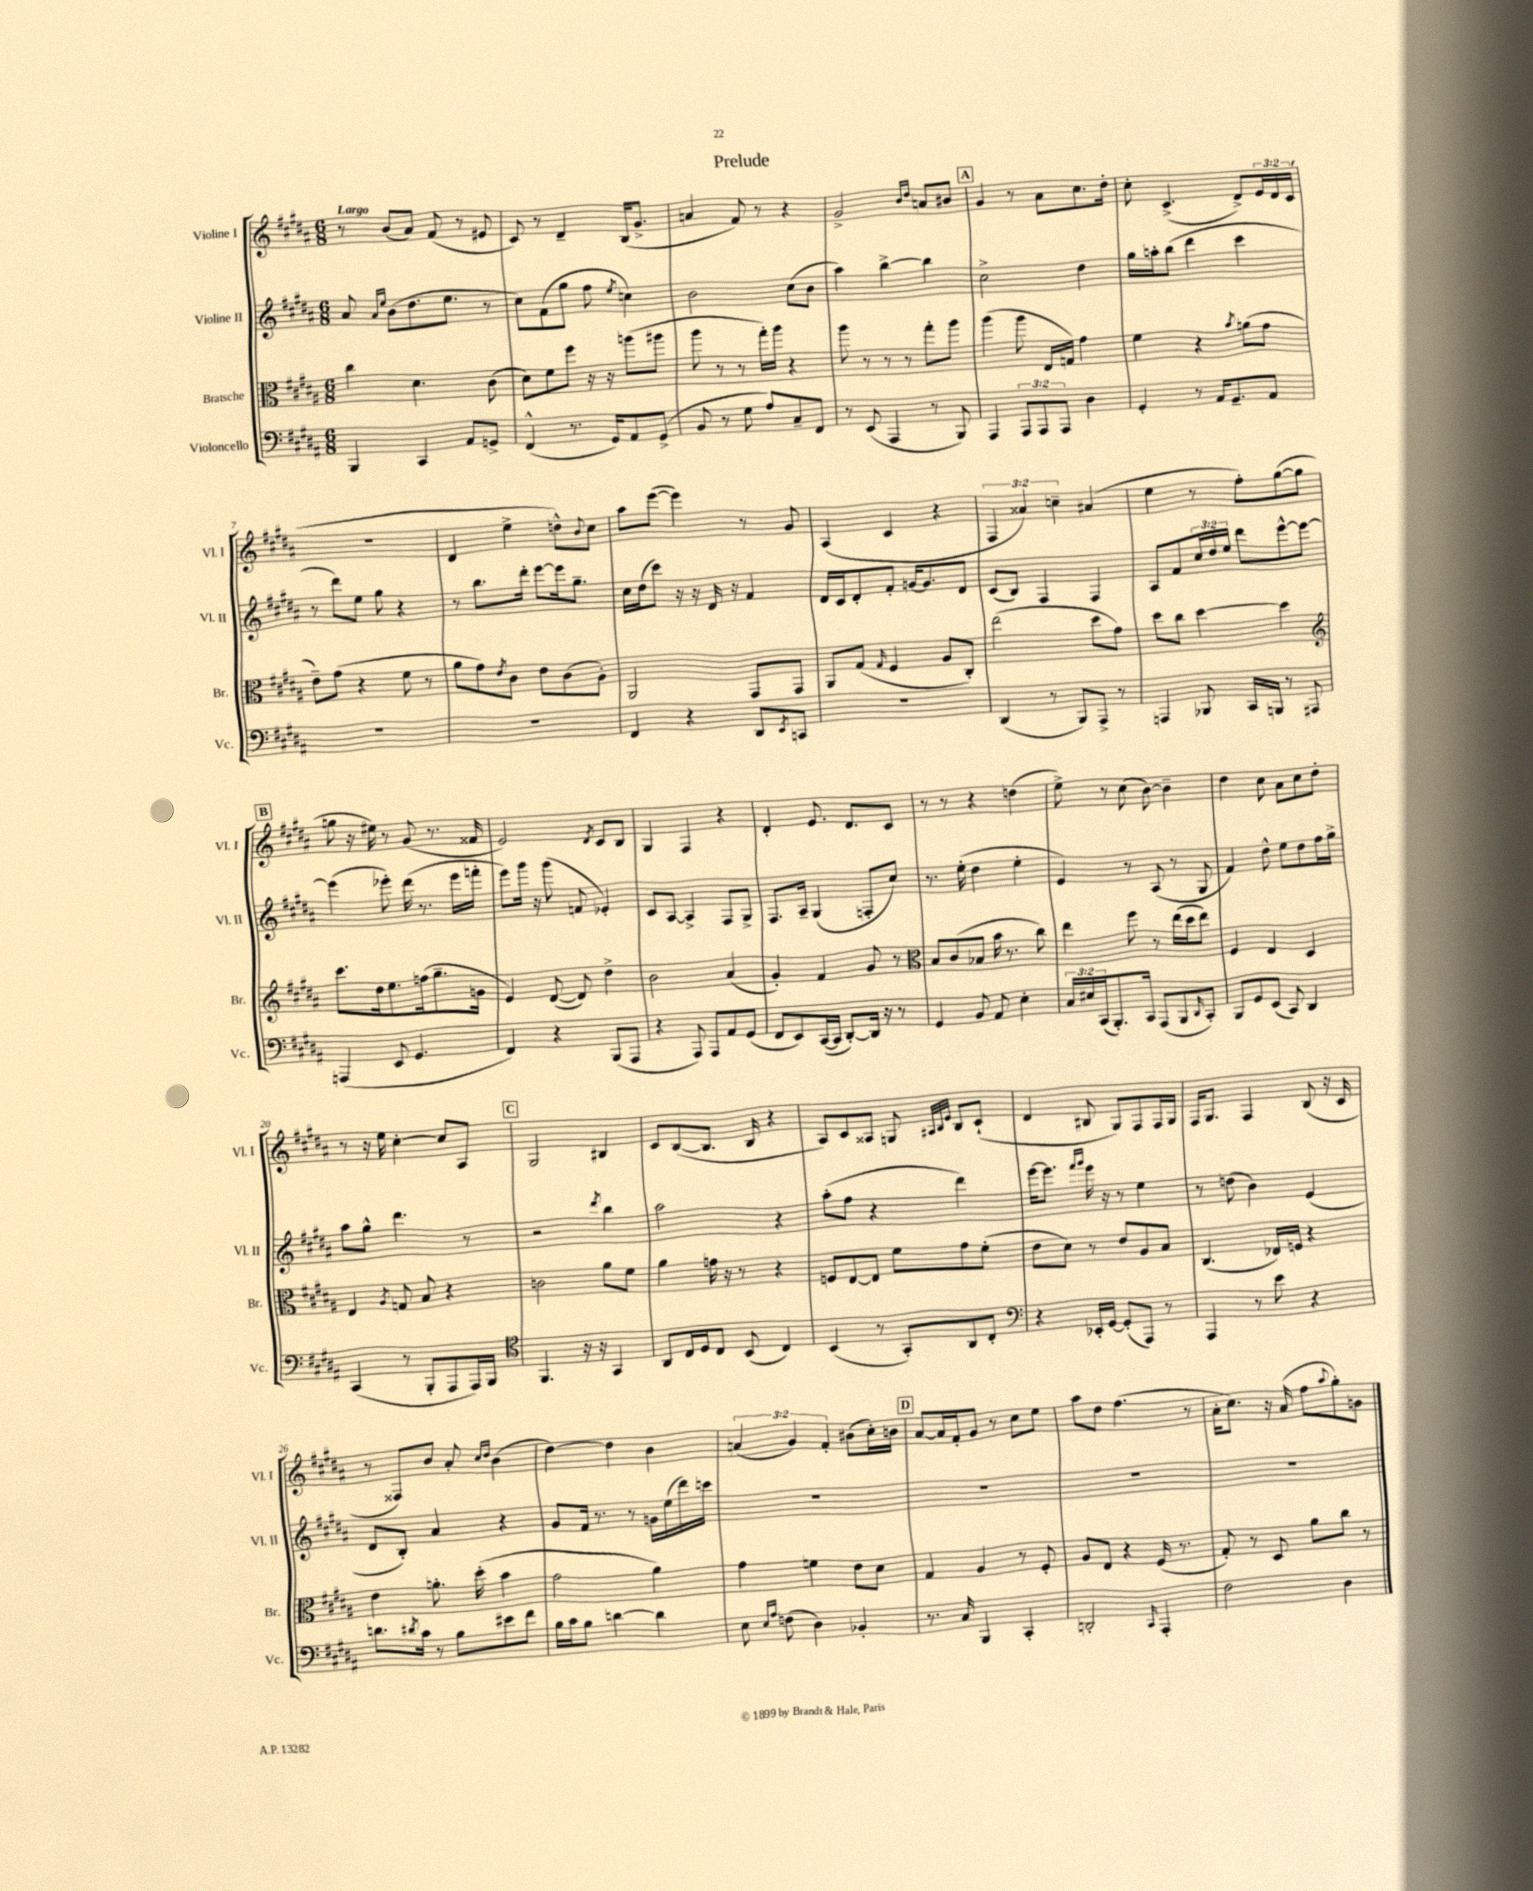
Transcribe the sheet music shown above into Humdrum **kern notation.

**kern	**kern	**kern	**kern
*staff4	*staff3	*staff2	*staff1
*clefF4	*clefC3	*clefG2	*clefG2
*k[f#c#g#d#a#]	*k[f#c#g#d#a#]	*k[f#c#g#d#a#]	*k[f#c#g#d#a#]
*M6/8	*M6/8	*M6/8	*M6/8
4BBB/	4cc#\	8a#/	8r
.	.	16qqa#/LL	.
.	.	16qqee/JJ	.
.	.	(8b\L	(8b/L
4CC#/	4.d#\	8.dd#\	8a#/J)
.	.	.	(8f#/
.	.	8.ee\J	.
8AA#/L	.	.	8r
8GG^/J	(8c#\	8r	8e#/
=	=	=	=
(4FF#^^/	8d#\L)	8cc#\L)	8c#/)
.	8f#\	(8f#\	8r
8.r	8ff#\J	8gg#\J	4d#~/
.	16r	8ff#\	.
16GG#/LK)	16r	.	.
.	.	8qee/	.
8AA#/	(8aa\L	4cc\)	(16B/LK
.	.	.	8.g#^/J
(8GG#^/J	8aa#\J	.	.
=	=	=	=
8BB/	8aa#\	2b\	4a/
8r	8r	.	.
8G#\	8r	.	8f#/)
8A#/L)	16gg#'\LL)	.	8r
.	16aa#\JJ	.	.
8C#~/	4r	(8cc#\L	4r
8FF#/J	.	8b\J	.
=	=	=	=
8r	8aa#\	4aa#\)	2g#^/
(8EE/	8r	.	.
4AAA#/	8r	[4bb^\	.
.	8r	.	.
.	.	.	16qqb/LL
.	.	.	16qqdd#/JJ
8r	8gg#'\L	4bb\]	8a/L
8BBB/)	8aa#\J	.	8b#/J
=	=	=	=
4AAA#/	(4aa#\	2cc#^\	4g#/
12AAA#/L	8aa#\	.	8r
12AAA#/	.	.	.
.	16E/LL	.	8a#\L
12AAA#/J	.	.	.
.	16G/JJ)	.	.
4D#\	4g#\	4dd#\	8.cc#\
.	.	.	16dd#'\Jk
=	=	=	=
4GG#'/	4f#\	16gg#\LL	8cc#'\
.	.	16aa'\J	.
.	.	(8bb\J	(4.c#^/
8r	4r	4ddd#\	.
16AA#/LK	.	.	.
8.GG#~/	.	.	.
.	8qb/	.	.
.	(8a\L	4ccc#\	8d#^/L)
8AA#/J	8g#\J	.	24e/L
.	.	.	24d#/
.	.	.	(24c#/JJ
=	=	=	=
2.r	8e~\L)	8r	2.r
.	(8g#\J	8ddd#\L)	.
.	4r	8ee\J	.
.	.	8gg#\	.
.	8f#\	4r	.
.	8r	.	.
=	=	=	=
2.r	8a#\L	8r	4d#/
.	8g#\)	8.bb\L	.
.	8qe/	.	.
.	8c#\J	.	4ee^\
.	.	16ddd#'\Jk	.
.	8e\L	[8eee\L	.
.	(8c#\	16eee\]k	8dd^^\L)
.	.	8.gg#~\J	.
.	.	.	8qqb/
.	8A#'\J)	.	8cc#\J
=	=	=	=
4FF#/	2AA#/	16cc#\LL	8aa#\L
.	.	(16dd#\J	.
.	.	8ccc#\J)	([8eee\J
4r	.	16r	4eee\])
.	.	16r	.
.	.	16d#/	.
.	.	16r	.
8DD#/L	8GG#/L	4f#/	8r
8qEE/	.	.	.
8CC/J	8GG#/J	.	8g#/
=	=	=	=
2.r	8AA#/L	16d#/LL	(4A#/
.	.	16c#/J	.
.	(8G#/J	8d#'/	.
.	16qqG#/	.	.
.	4F#/	8f#'/J	4c#/
.	.	[16g/LK	.
.	.	8.g/]	.
.	8A#/L	.	4r
.	8C#'/J)	8d#/J	.
=	=	=	=
(4DD#/	(2ee\	(8c#/L	6F#/
.	.	8B/J)	.
.	.	.	6a##/)
8r	.	4F#/	.
.	.	.	6cc~\
8BBB/L)	.	.	.
8AAA#^/J	8dd#\L	4F#/	(4a#/
8r	8g#\J)	.	.
=	=	=	=
4AAA/	8dd#\L	8A#/L	4ee\
.	8cc#\J	8f#/	.
8BBB-/	[4dd#\	24cc#/L	8r
.	.	24dd#/	.
.	.	24ee/JJ	.
16CC#/LL	.	8ddd#\L	8ff#'\L)
16BBB/JJ	.	.	.
8r	4dd#\]	[8eee^^\	([8gg#\
8AAA#/	.	8eee\_J	8gg#\]J
=	=	=	=
*	*clefG2	*	*
(4AAA/	8.ccc#\L	(4eee\]	8gg\
.	.	.	16r
.	16dd#\k	.	16ee#\)
8EE/	8.ee\	8eee-'\)	8r
4.GG#/	.	(16ddd#\	(8g#/
.	(16ff\k	8.r	.
.	8.gg#~\	.	8.r
.	.	16eee-\LL	.
.	16g\Jk	16fff'\JJ	16f##/
=	=	=	=
4FF#/)	4e/)	8eee\L)	2e/)
.	.	16ggg#\Jk	.
.	.	16r	.
4r	([8d#/	(8ggg#\	.
.	8d#/])	8f/	.
.	.	.	8qd#/
(8BBB/L	4dd#^\	4e-'/)	8c#/L
8AAA#/J	.	.	8B/J
=	=	=	=
4r	2b\	8c#/L	4G#/
.	.	[8A#/J	.
8AAA#/)	.	4A#^/]	4F#/
8AAA#/L	.	.	.
8AA#/	(4a#/	8F#/L	4r
(8GG#/J	.	8G#^/J	.
=	=	=	=
8FF#/L	4g#'/)	8.F#/L	4d#'/
8EE/)	.	.	.
.	.	16A#~/Jk	.
([16CC#/L	4f#/	(4G#/	8.e/
16CC#/]JJ	.	.	.
[8DD#'/L)	.	.	.
.	.	.	8.d#/L
16DD#/]Jk	8g#/	8F'/L	.
16r	.	.	.
8r	8r	8cc#/J)	8c#/J
=	=	=	=
*	*clefC3	*	*
4GG#/	8B/L	8.r	8r
.	(8c#/	.	8r
.	.	(16ee'\	.
8BB/	8B-/J	4dd#\	4r
8AA#/	16b\	.	.
.	8.r	.	.
4E'\	.	4ee'\	(4dd\
.	8cc#\)	.	.
=	=	=	=
24C#/LL	4ee\	4e/)	8ee^\)
24E#/	.	.	.
(24CC#/J	.	.	.
8.BBB'/)	.	.	8r
.	8ff#\	8r	(8cc#\
16CC#/Jk	.	.	.
(8AAA#/L	8r	(8A#/	[8b\)
8BBB/	(16ee\LL	8r	4b~\]
.	16dd#\J	.	.
16qqDD#/	.	.	.
8CC#'/J)	8ee\J)	8G#/	.
=	=	=	=
8BBB/L	4F#/	4f#/)	4dd#\
8GG#/	.	.	.
(8EE/J	4E/	8dd#^^\	8cc#\
8CC#/)	.	8ee\L	8a#\L
4DD#/	4D#/	8dd#\	8cc#\
.	.	16ff#\L	8dd#'\J
.	.	16gg#^\JJ	.
=	=	=	=
(4CC#/	4E/	8aa#\L	8r
.	.	8gg#^^\J	16r
.	.	.	16ee\
.	8qA#/	.	.
8r	8G/	4.ddd#\	[4cc#'\
8BBB'/L	8B/	.	.
8AAA#/	4r	.	8cc#/]L
16AAA#/L)	.	8r	8A#/J
16BBB/JJ	.	.	.
=	=	=	=
*clefC4	*	*	*
4.FF#/	2c\	2r	2G#/
16r	.	.	.
16r	.	.	.
.	.	8qddd#/	.
4GG#/	8a#\L	4bb\	4B#/
.	8f#\J	.	.
=	=	=	=
8AA#/L	4a#\	2aa#\	8c#/L
16C#/L	.	.	([8B/
16D#/J	.	.	.
8C#/J	16g\	.	8.B/]J
.	16r	.	.
(8BB/	8r	.	.
.	.	.	16B/
4C#/)	4r	4r	4r
=	=	=	=
(4BB/	8F/L	(8aa#'\L	8A#/L)
.	[8E/	8ff#\J	8c#/
8r	8E/]J	4r	8A##/J
8GG#'/L)	8f#\L	.	8G/
.	.	.	32qqA#/LLL
.	.	.	32qqB/
.	.	.	32qqe/JJJ
8AA#/	8g#\	4ddd#\)	8B/L
8C#'/J	(8f#'\J	.	(8c#`/J
=	=	=	=
*clefF4	*	*	*
4r	8e\L	[16eee\LK	4d#/
.	.	8.eee\]J	.
.	8d#\J)	.	.
.	.	16qqfff#/LL	.
.	.	16qqggg#/JJ	.
16EE-'/LL	8r	16eee\	8B#/
[16GG#/JJ	.	16r	.
(8GG#'/]L	8e/L	8r	8G#/L)
8AAA#/J)	8A#/	4ee\	8F#/
8r	8B/J	.	16F#/L
.	.	.	16G#/JJ
=	=	=	=
4AAA#/	(4.C#/	8r	16F#/LK
.	.	.	8.G#/J
.	.	(8dd\	.
8r	.	4b\)	4F#/
8e\	16E-/LL)	.	.
.	16F/JJ	.	.
4r	4r	(4e/	(8B/
.	.	.	16r
.	.	.	16c#/
=	=	=	=
8.d\L	4e\	8d#/L	8r
.	.	8B'/J)	8F##/L)
8qd#/	.	.	.
16c#\Jk	.	.	.
8r	8.a'\	4a#/	8b/J
8B\L	.	.	8a#'/
.	(16dd#'\	.	.
.	.	.	16qqcc#/LL
.	.	.	16qqdd#/JJ
8e#\	4b\	4r	(4b\
8f#\J	.	.	.
=	=	=	=
16B\LL	2g#\	8g#/L	[4dd#\)
16c#\J	.	.	.
8B\J	.	16f#/Jk	.
.	.	8.r	.
[4d\	.	.	4dd#\]
.	.	8r	.
4d\]	4a#\)	16g\LL	4b\
.	.	(16ee\	.
.	.	16ddd#\)	.
.	.	16ccc\JJ	.
=	=	=	=
8E\	4g#\	2.r	(6a/
16qqE/LL	.	.	.
16qqA#/JJ	.	.	.
(8F\	.	.	.
.	.	.	6g#/)
4D#\)	4f\	.	.
.	.	.	6f#'/
4BB-'/	8e\L	.	(8b#\L
.	8d#\J	.	16cc#'\L)
.	.	.	16b\JJ
=	=	=	=
8.r	4G#/	2.r	[8a#/L
.	.	.	16a#/]L
16C#/	.	.	16f#'/J
4BBB/	4A#/	.	8g#/J
.	.	.	8r
4CC#'/	8r	.	8cc#\L
.	8F#'/	.	8ee\J
=	=	=	=
2DD'/	8A#/L	2.r	8aa#\L
.	8E/J	.	8dd#\J
.	4r	.	(4.ff#\
16qqCC#/	.	.	.
4AAA#'/	(16F#/	.	.
.	8.r	.	.
.	.	.	8r
=	=	=	=
2F#\	8G#'/)	2.r	16a#'\LK
.	.	.	8.cc#\J)
.	8r	.	.
.	8D#/	.	16r
.	.	.	(16a#/
.	8a#\L	.	8ff#\L
.	.	.	8qqaa#/
4D#\	8cc#\J	.	8gg#'\)
.	8r	.	8g\J
==	==	==	==
*-	*-	*-	*-
